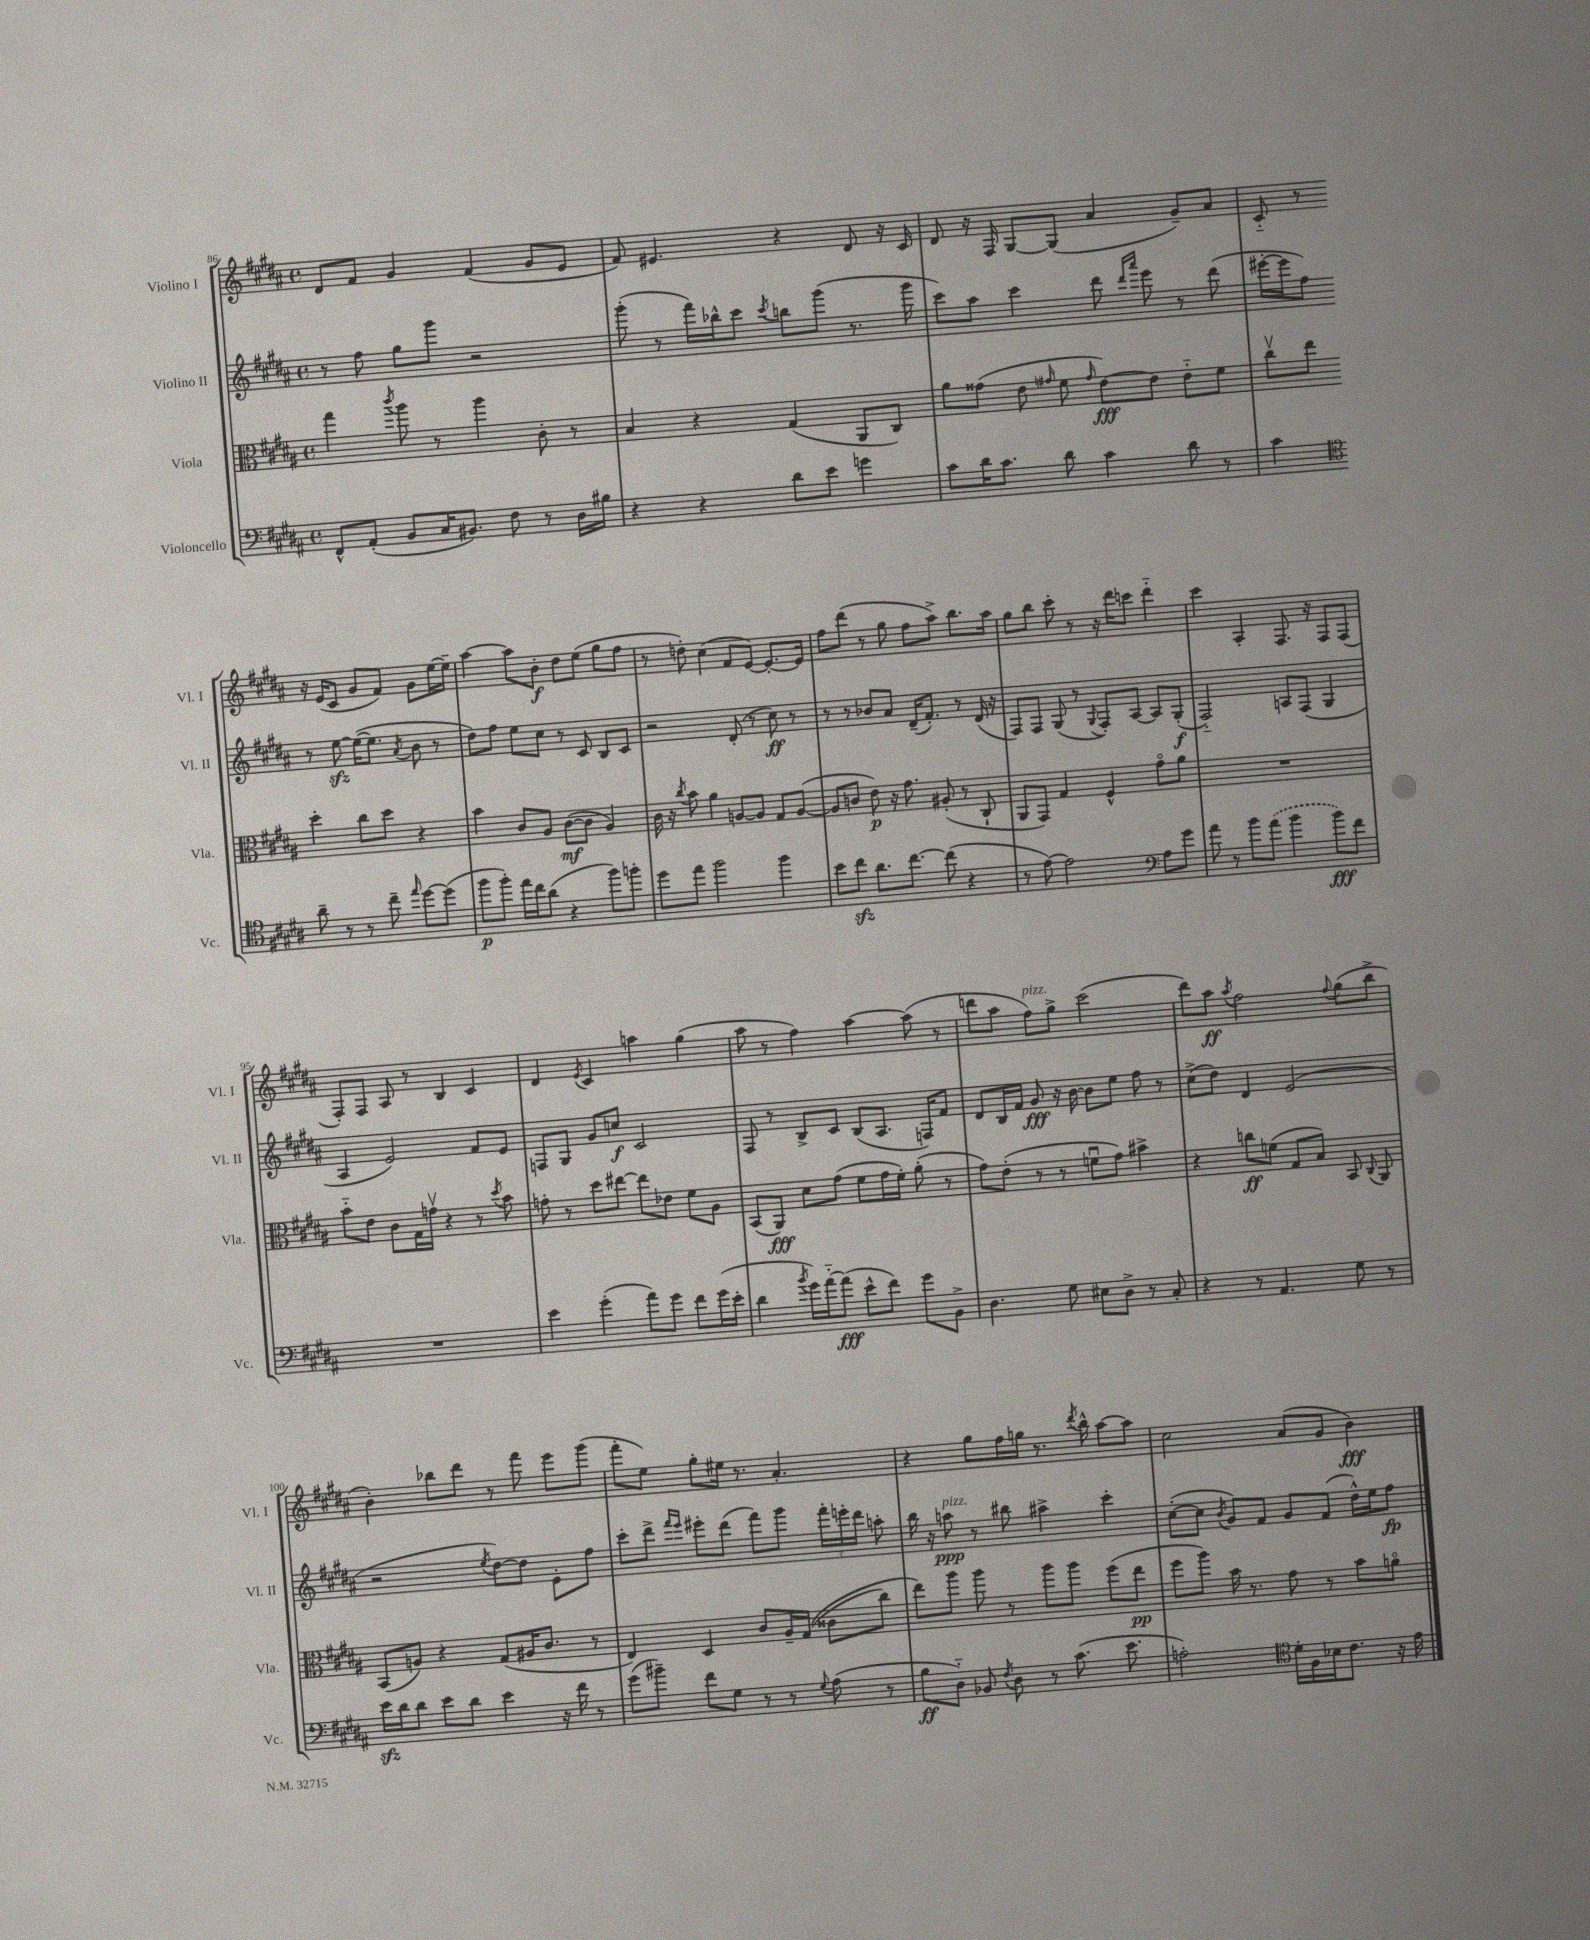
<<
\new StaffGroup <<
\new Staff = "s0" \with { instrumentName = "Violino I" shortInstrumentName = "Vl. I" } {
    \clef treble \key b \major \defaultTimeSignature \time 4/4
    \autoBeamOff dis'8[ fis'8] gis'4 fis'4( gis'8[ e'8] |
    fis'8) eis'4. r4 dis'8 r16 cis'16 |
    dis'8 r16 fis16 gis8[~ gis8]( ais'4 gis'8[--) ais'8] |
    cis'8-_ r8 r16 e'16[( cis'8] gis'8[ fis'8]) gis'8[ e''16~ e''16]-- |
    ais''4~ ais''8[ b'8]-.\f dis''8[ e''8]( gis''8[ fis''8] |
    r8 d''8-.) cis''4( fis'8[ e'8]~) e'8.[~-. e'16] |
    fis''8[ dis'''8]( r8 gis''8 fis''8[ ais''8]->) b''8.[ ais''16] |
    gis''8[ b''8] cis'''8-. r8 r16 dis'''16[ c'''8] dis'''4-_ |
    cis'''4 ais4-. fis8. r16 fis8[ fis8]( |
    fis8[-.) fis8] ais8 r8 b4 cis'4 |
    dis'4 \acciaccatura { e'8 } cis'4 a''4 gis''4( |
    ais''8 r8 fis''4) ais''4~ ais''8( r8 |
    d'''8[ ais''8] fis''8[^\markup { \italic "pizz." }) gis''8]-> cis'''2( |
    dis'''8[) ais''8]\ff \acciaccatura { ais''8 } fis''2 \appoggiatura { fis''8 } gis''8[( b''8]-> |
    b'4-.) bes''8[ dis'''8] r8 fis'''8 e'''8[ gis'''8]( |
    fis'''8[-. e''8]) gis''8[-. eis''16] r8. ais'4.-. |
    r4 gis''8[ fis''16 g''16] r8. \acciaccatura { dis'''8 } b''16-^ ais''8[~ ais''8] |
    cis''2 ais'8[( gis'8] b'4\fff) \bar "|." |
}
\new Staff = "s1" \with { instrumentName = "Violino II" shortInstrumentName = "Vl. II" } {
    \clef treble \key b \major \defaultTimeSignature \time 4/4
    \autoBeamOff r8 fis''8 gis''8[ gis'''8] r2 |
    gis'''8-.( r8 fis'''16[) bes''16-^ cis'''8] \acciaccatura { cis'''8 } b''8[ gis'''8]( r8. gis'''16 |
    cis'''8[) ais''8] cis'''4 dis'''8 \grace { dis'''16[ ais'''16] } e'''8 r8 dis'''8( |
    eis'''16[~-. eis'''16 fis''8]) r8 e''8~\sfz e''16[~( e''8.] \acciaccatura { ais'8 } b'8 r8 |
    dis''8[) fis''8] e''8[ cis''8] r8 cis'8 b8[ cis'8] |
    r2 dis'8-.( r8 cis''8\ff) r8 |
    r8 r8 bes'8[ ais'8] dis'16[--( fis'8.]-.) r8 dis'16( r16 |
    fis8[) fis8] gis8( r8 \appoggiatura { gis8 } fis8[-.) ais8]~ ais8[ gis8]-.\f( |
    fis2-_) a8[ fis8]( gis4 |
    ais4 e'2) fis'8[ e'8] |
    f8[ gis8] gis'8[ c''8]\f cis'2 |
    fis8 r8 b8[-> cis'8] b8[( ais8.] f16[) fis'8] |
    dis'8[ b16 fis'16] gis'8\fff r16 b'16~ b'8[ e''8] fis''8 r8 |
    cis''8[->( dis''8]) dis'4 e'2( |
    r2 \acciaccatura { e''8 } dis''8[~) dis''8] e'8[-. fis''8] |
    cis'''8[-. dis'''8]-> \grace { fis'''16[ e'''16] } eis'''8[-. dis'''8]( fis'''8[) gis'''8] \tuplet 3/2 { fis'''16[-. e'''16-. dis'''16] } a''8-. |
    b''16 r16 a''8\ppp^\markup { \italic "pizz." } r8 bis''8 ais''4-> cis'''4-. |
    cis''8[~-.( cis''8] \acciaccatura { b'8 } gis'8[) fis'8] gis'8[ fis'8]( dis''16[-^) e''16 fis''8]\fp \bar "|." |
}
\new Staff = "s2" \with { instrumentName = "Viola" shortInstrumentName = "Vla." } {
    \clef alto \key b \major \defaultTimeSignature \time 4/4
    \autoBeamOff gis''4 \acciaccatura { cis'''8 } ais''8 r8 ais''4 cis'8-. r8 |
    b4 r4 gis4( ais,8[ cis8]) |
    ais'8[ gisis'8]( e'8 \grace { gis'16 } fis'8 \grace { gis'16 } e'8[~\fff) e'8] e'8[-_ fis'8] |
    cis''8[\upbow e''8] dis''4-. cis''8[ dis''8] r4 |
    b'4 cis'8[ ais8] cis'8[~\mf( cis'8] ais4) |
    cis'16 r16 \acciaccatura { cis''8 } b'8 ais'4 a8[~ a8] gis8[ a8]~( |
    a8[ c'8] e'8\p) r16 gis'8. ais8-.( r8 cis8-! |
    ais,8[ gis,8]) gis4 fis4-^ gis'8[\flageolet ais'8] |
    R1 |
    b'8[-_ e'8] cis'8[ gis16 g'16]\upbow r4 r8 \acciaccatura { dis''8 } b'8 |
    g'8-. r8 dis''8[ eis''8]~ eis''8[ ees'8] fis'8[ ais8] |
    b,8[( ais,8]\fff) dis'8[ gis'8]( fis'8[ gis'16 fis'16]-.) ais'8-.( r8 |
    gis'8[) e'8]-.( r8 r8 f'8[\downbow gis'8]) bis'4-> |
    r4 c''8[\ff f'8]( gis8[ b8]) b,8 \appoggiatura { cis8 } ais,8 |
    b,8[( a8]) r4 gis8[( ais16 cis'8.] r8 |
    e4) dis4 cis'8[ ais16-- gis16](\( cisis'8[ cis''8]) |
    e''8[\) ais''8] ais''8 r8 ais''8[ ais''8] fis''8[( e''8]\pp |
    fis''8[ ais''8]) b'16 r8. gis'8 r8 b'8[ a'8]\flageolet \bar "|." |
}
\new Staff = "s3" \with { instrumentName = "Violoncello" shortInstrumentName = "Vc." } {
    \clef bass \key b \major \defaultTimeSignature \time 4/4
    \autoBeamOff fis,8[-^ ais,8]-.( b,8[ cis16 bis,8.]) fis8 r8 dis16[ bis16] |
    r4 r4 dis'8[ e'8] g'4 |
    cis'8[ dis'16 cis'8.] dis'8 cis'4 dis'8 r8 |
    cis'4 \clef tenor ais'8-- r8 r8 cis''8-- \grace { e''16 } dis''8[~ dis''8]( |
    fis''8[\p fis''8]-.) e''16[ cis''16 ais'8]( r4 fis''8[) f''8]-. |
    dis''8[ e''8] fis''2 fis''4 |
    b'8[ cis''8]\sfz ais'8.[ cis''8.]~ cis''8( r4 |
    r8 e'8~) e'2 \clef bass ais8[ gis'8] |
    ais'8 r8 b'8[ \once \slurDashed ais'8]( b'4 b'8[\fff) fis'8] |
    R1 |
    e'4 gis'4-.( ais'8[) gis'8] fis'8[ gis'16( e'16]-. |
    dis'4 \acciaccatura { b'8 } gis'16[) ais'16~-_ ais'8]\fff( e'8[-^ fis'8]) gis'8[ b,8]-> |
    dis4. gis8 eis8[ dis8]-> r8 cis8-. |
    r4 r8 ais,4. gis8 r8 |
    e'16[\sfz dis'16 dis'8] e'8[ dis'8] e'4 r16 fis'16 r8 |
    gis'8[( bis'8]--) fis'8[ gis8] r8 r8 \appoggiatura { gis8 } ais8( r8 |
    b8[\ff dis8]-_) bes,8 \acciaccatura { fis8 } dis8 r8 cis'8.( e'8. |
    a2-.) \clef tenor dis'16[-. fis16 bes16 cis'8.] r16 e'16 \bar "|." |
}
>>
>>
\layout { \context { \Score currentBarNumber = #86 } }
